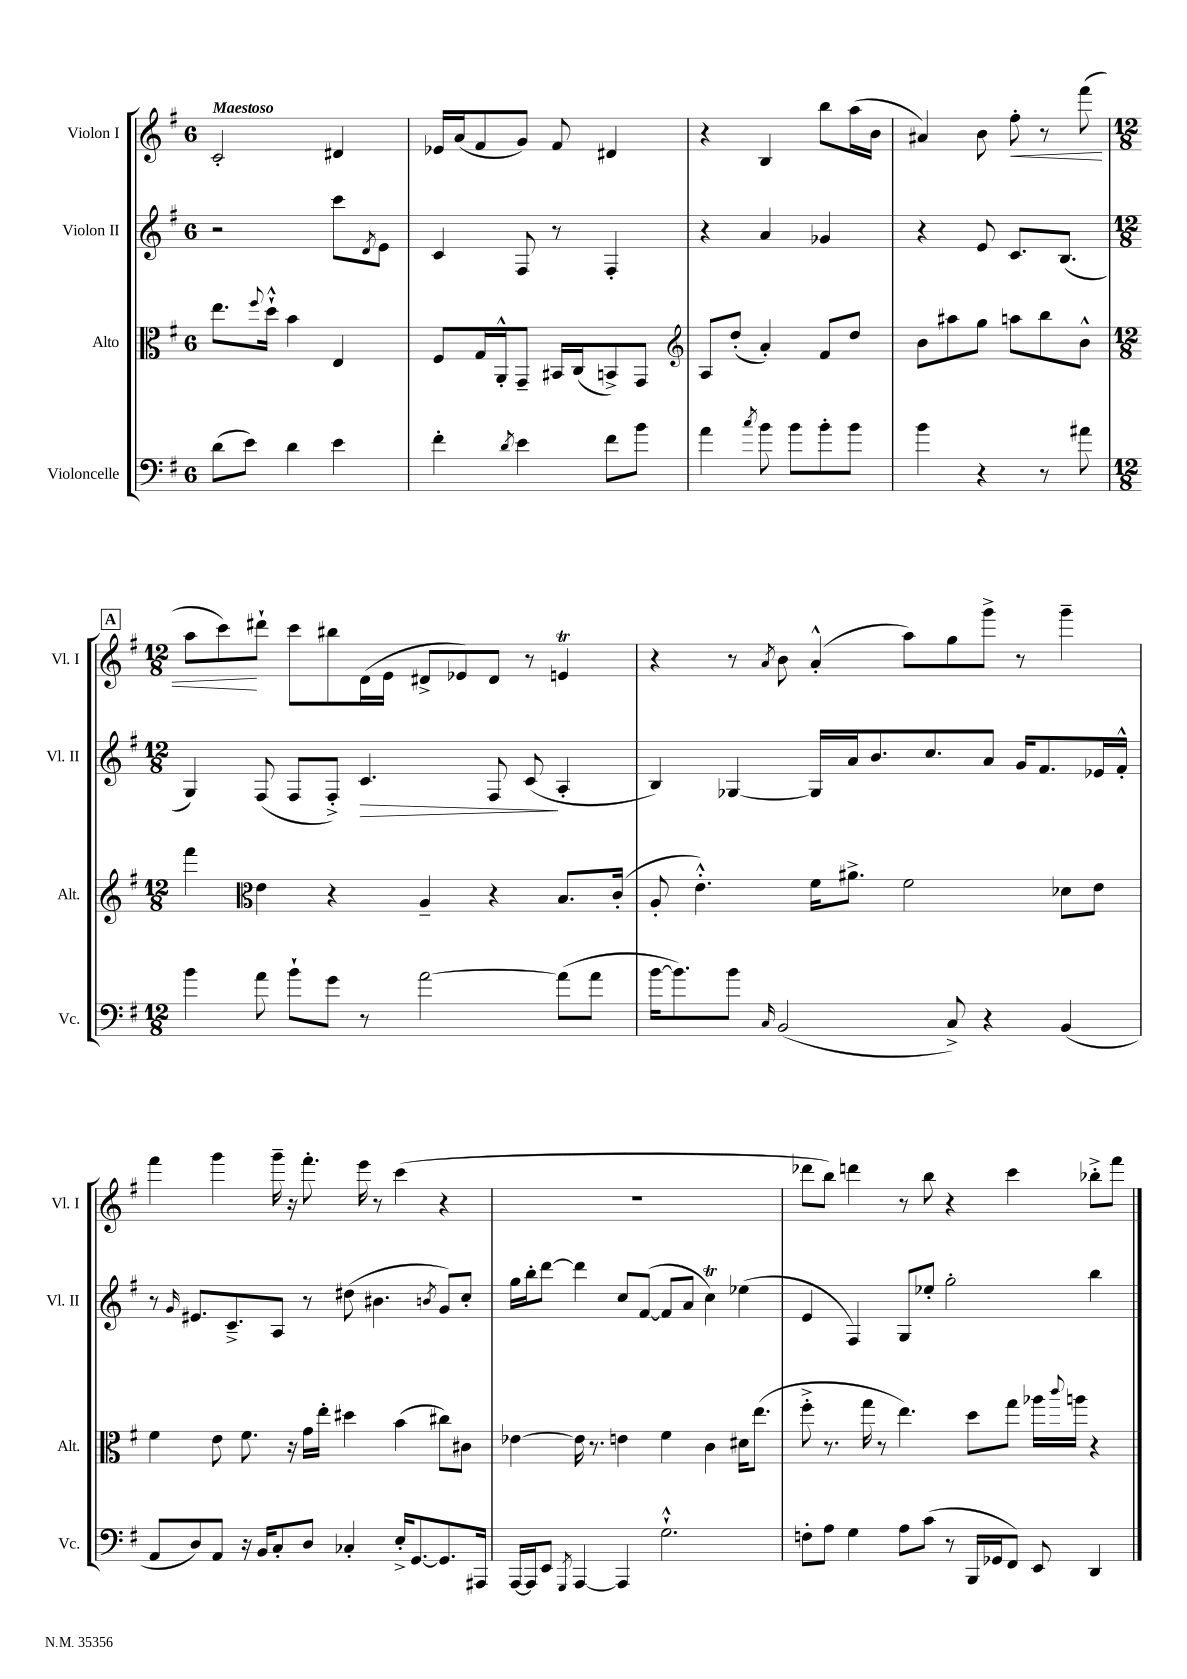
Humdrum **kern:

**kern	**kern	**kern	**dynam	**kern	**dynam
*part4	*part3	*part2	*part2	*part1	*part1
*staff4	*staff3	*staff2	*staff2	*staff1	*staff1
*I"Violoncelle	*I"Alto	*I"Violon II	*	*I"Violon I	*
*I'Vc.	*I'Alt.	*I'Vl. II	*	*I'Vl. I	*
*clefF4	*clefC3	*clefG2	*	*clefG2	*
*k[f#]	*k[f#]	*k[f#]	*	*k[f#]	*
*M6/8	*M6/8	*M6/8	*	*M6/8	*
=1	=1	=1	=1	=1	=1
!	!	!	!	!LO:TX:a:B:t=Maestoso	!
(8d\L	8.ee\L	2r	.	2c'/	.
8e\J)	.	.	.	.	.
.	8qqff#/	.	.	.	.
.	16dd`^^\Jk	.	.	.	.
4d\	4b\	.	.	.	.
4e\	4E/	8ccc\L	.	4d#X/	.
.	.	8qd/	.	.	.
.	.	8e\J	.	.	.
=2	=2	=2	=2	=2	=2
4f#'\	8F#/L	4c/	.	16e-X/LL	.
.	.	.	.	(16a/J	.
.	16G/L	.	.	8f#/	.
.	16AA'^^/J	.	.	.	.
8qd/	.	.	.	.	.
4e\	8GG~/J	8F#/	.	8g/J)	.
.	16BB#X/LL	8r	.	8f#/	.
.	(16C/J	.	.	.	.
8f#\L	8BBn^/)	4F#'/	.	4d#X/	.
8b\J	8GG/J	.	.	.	.
=3	=3	=3	=3	=3	=3
*	*clefG2	*	*	*	*
4a\	8A/L	4r	.	4r	.
.	(8dd'/J	.	.	.	.
8qcc/	.	.	.	.	.
8b\	4a'/)	4a/	.	4B/	.
8b\L	.	.	.	.	.
8b'\	8f#/L	4g-X/	.	8bb\L	.
8b\J	8dd/J	.	.	(16aa\L	.
.	.	.	.	16b\JJ	.
=4	=4	=4	=4	=4	=4
4b\	8b\L	4r	.	4a#X/)	.
.	8aa#X\	.	.	.	.
4r	8gg\J	8e/	.	8b\	.
!	!	!	!	!	!LO:HP:b
.	8aan\L	8.c/L	.	8ff#'\	<
8r	8bb\	.	.	8r	.
.	.	(8.B/J	.	.	.
8a#X\	8b^^\J	.	.	(8fff#\	.
!!LO:LB:g=z
!!LO:REH:place=s1:t=A
=5	=5	=5	=5	=5	=5
*M12/8	*M12/8	*M12/8	*	*M12/8	*
4b\	4fff#\	4G/)	.	8aa\L	.
.	.	.	.	8ccc\)	.
*	*clefC3	*	*	*	*
8a\	4e\	(8F#/	.	8ddd#X`\J	[
8b`\L	.	8F#/L	.	8ccc\L	.
8g\J	4r	8F#'^/J)	.	8bb#X\	.
!	!	!	!LO:HP:b	!	!
8r	.	4.c/	>	(16d\L	.
.	.	.	.	16e\JJ	.
[2a\	4A~/	.	.	8d#X^/L	.
.	.	.	.	8e-X/)	.
.	4r	8F#/	.	8d#/J	.
.	.	(8c/	.	8r	.
(8a\L]	8.B/L	4A'/	]	4enT/	.
8a\J	.	.	.	.	.
.	(16c'/Jk	.	.	.	.
=6	=6	=6	=6	=6	=6
[16b\KL	8A'/	4B/)	.	4r	.
8.b\])	.	.	.	.	.
.	4.e'^^\)	.	.	.	.
8b\J	.	[4G-X/	.	8r	.
16qqC/	.	.	.	8qa/	.
(2BB/	.	.	.	8b\	.
.	16f#\KL	16G-/LL]	.	(4a'^^/	.
.	8.a#X^\J	16a/J	.	.	.
.	.	8.b/	.	.	.
.	2f#\	.	.	8aa\L)	.
.	.	8.cc/	.	.	.
8C^/)	.	.	.	8gg\	.
4r	.	8a/J	.	8ggg^\J	.
.	.	16g/KL	.	8r	.
.	.	8.f#/	.	.	.
(4BB/	8d-X\L	.	.	4ggg~\	.
.	8e\J	16e-X/L	.	.	.
.	.	16f#'^^/JJ	.	.	.
!!LO:LB:g=z
=7	=7	=7	=7	=7	=7
8AA/L	4f#\	8r	.	4fff#\	.
.	.	16qqg/	.	.	.
8D/)	.	8.e#X/L	.	.	.
8AA/J	8e\	.	.	4ggg\	.
.	.	8.c~^/	.	.	.
16r	8.f#\	.	.	.	.
16BB/KL	.	.	.	.	.
8C'/	.	8A/J	.	16ggg~\	.
.	16r	.	.	16r	.
8D/J	16g\LL	8r	.	8.fff#'\	.
.	16ee'\JJ	.	.	.	.
4C-X'/	4dd#X\	(8dd#X\	.	.	.
.	.	.	.	16eee\	.
.	.	4.b#X\	.	8r	.
16E'^/KL	(4b\	.	.	(4ccc\	.
[8.GG/	.	.	.	.	.
.	.	8qbn/	.	.	.
8.GG/]	8cc#X\L)	8g/L)	.	4r	.
.	8c#X\J	8cc'/J	.	.	.
16AAA#X/Jk	.	.	.	.	.
=8	=8	=8	=8	=8	=8
[16AAA/LL	[4e-X\	16gg\LL	.	1.r	.
16AAA/J]	.	16bb'\J	.	.	.
8EE/J	.	[8ddd\J	.	.	.
8qGGG/	.	.	.	.	.
[4AAA/	16e-\]	4ddd\]	.	.	.
.	8.r	.	.	.	.
4AAA/]	4en\	8cc/L	.	.	.
.	.	([8f#/J	.	.	.
2.G`^^\	4f#\	8f#/L]	.	.	.
.	.	8a/J	.	.	.
.	4c\	4ccT\)	.	.	.
.	16d#X\KL	(4ee-X\	.	.	.
.	(8.ee\J	.	.	.	.
=9	=9	=9	=9	=9	=9
8Fn'\L	8ff#'^\	4e/	.	8ddd-X\L	.
8A\J	8.r	.	.	8bb\J)	.
4G\	.	4F#/)	.	4dddn\	.
.	16gg\	.	.	.	.
.	8r	.	.	.	.
8A\L	4.ee\)	8G/L	.	8r	.
(8c\J	.	8ee-X'/J	.	8bb\	.
8r	.	2gg'\	.	4r	.
16BBB/LL	8dd\L	.	.	.	.
16GG-X/J	.	.	.	.	.
8FF#/J)	8gg\J	.	.	4ccc\	.
8EE/	16aa-X\LL	.	.	.	.
.	8qqccc/	.	.	.	.
.	16aan\JJ	.	.	.	.
4DD/	4r	4bb\	.	8bb-X'^\L	.
.	.	.	.	8fff#\J	.
==	==	==	==	==	==
*-	*-	*-	*-	*-	*-
